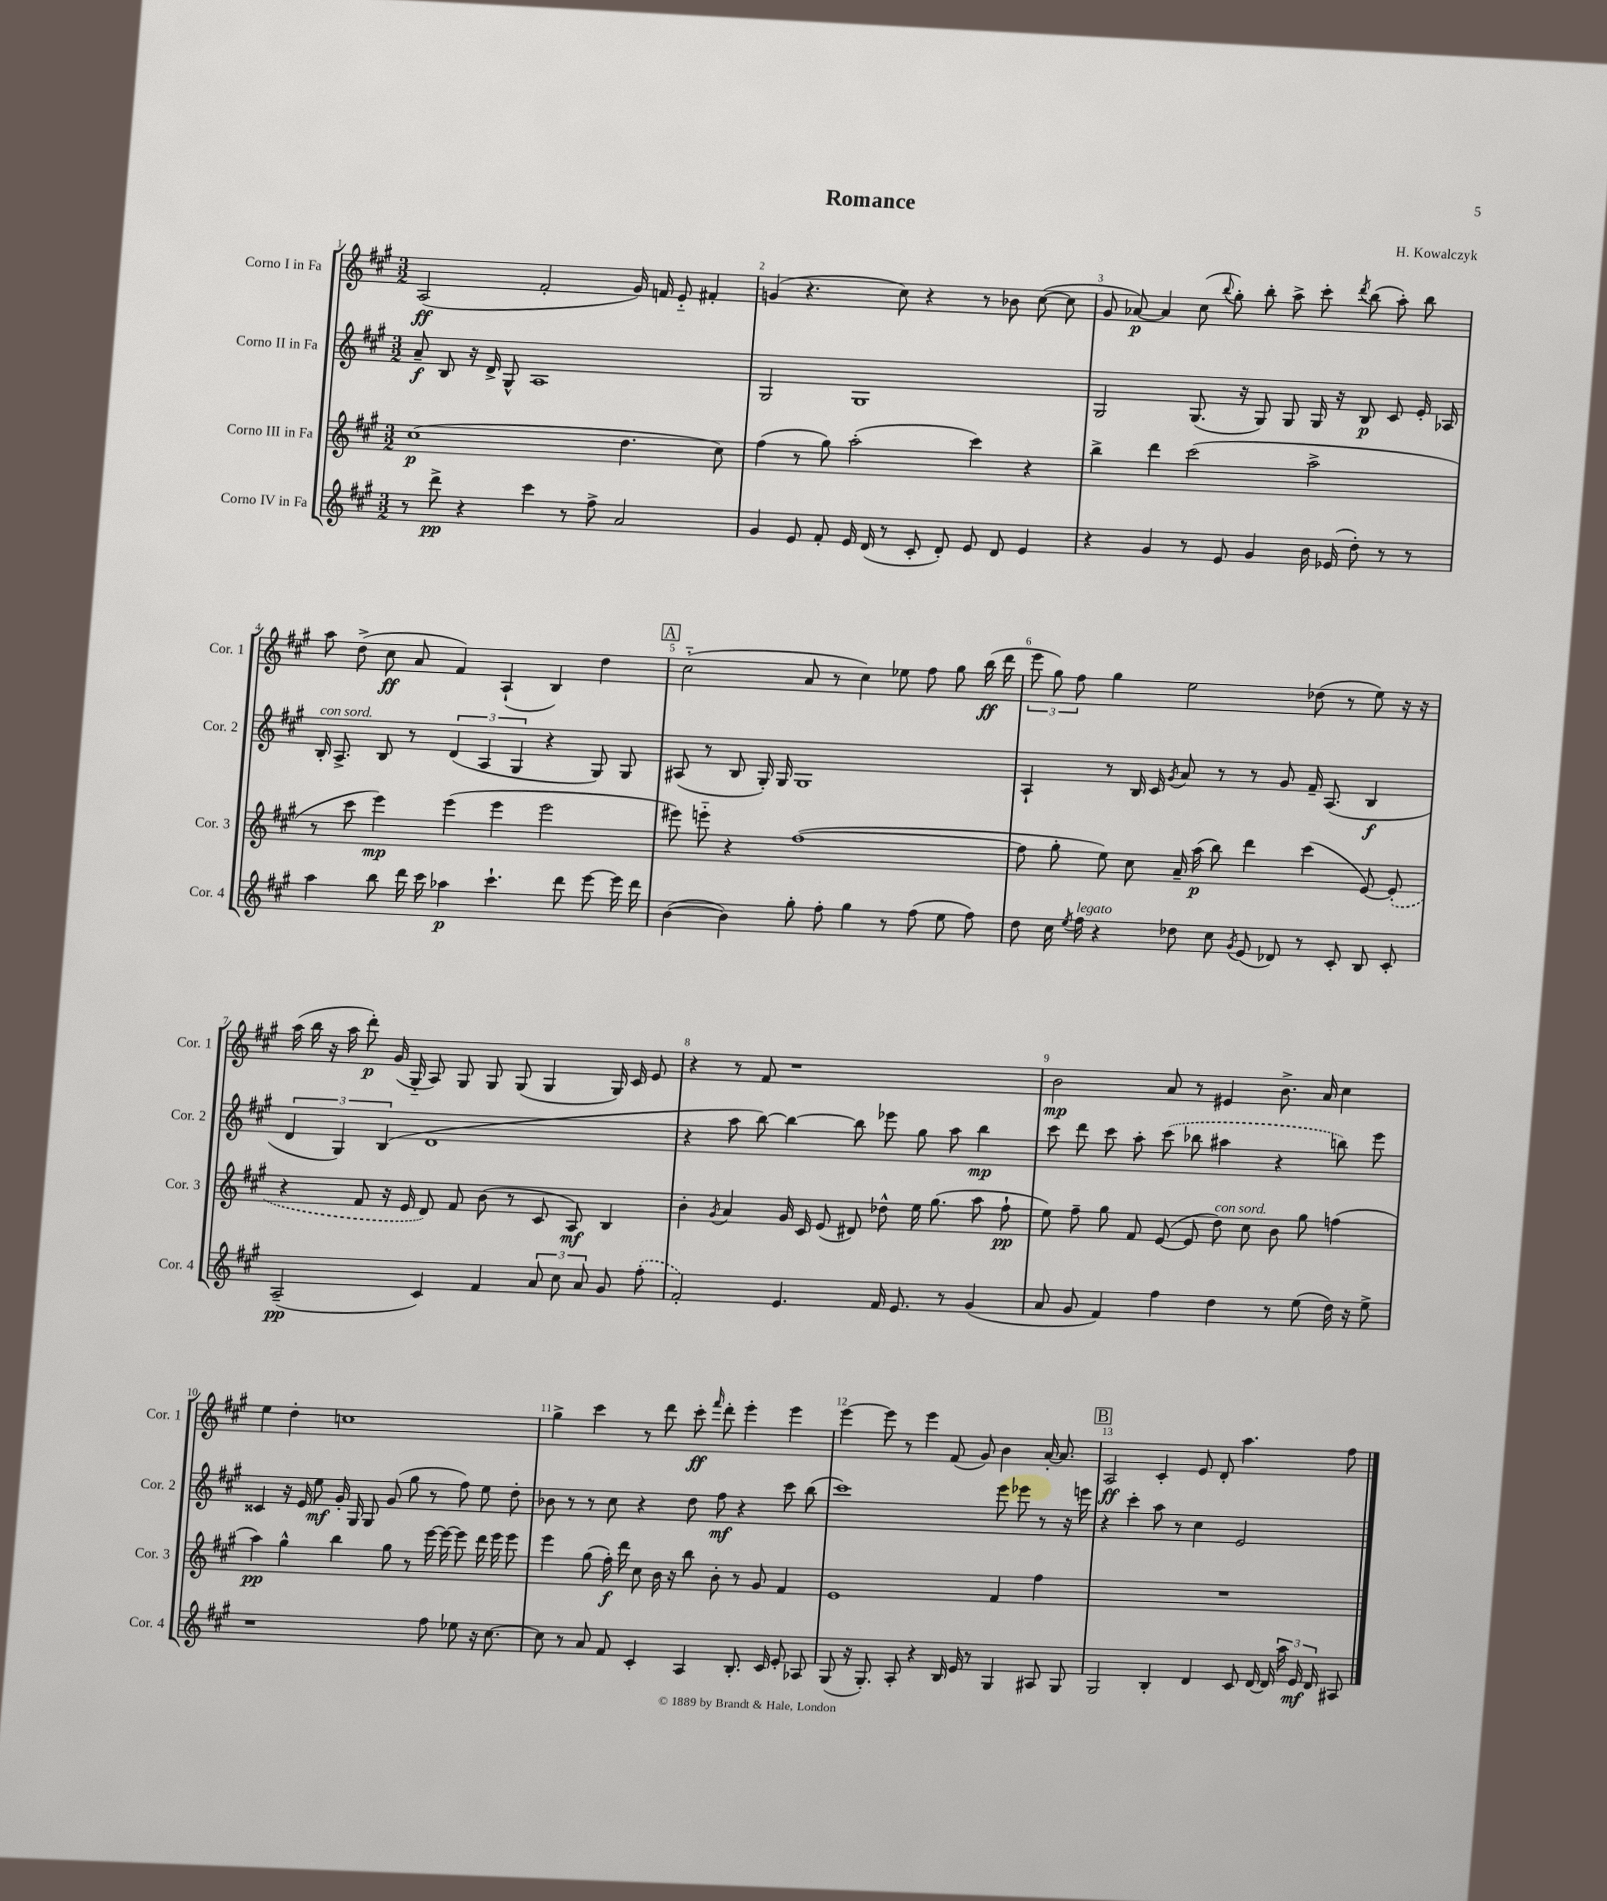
\header { title = "Romance" composer = "H. Kowalczyk" }
<<
\new StaffGroup <<
\new Staff = "s0" \with { instrumentName = "Corno I in Fa" shortInstrumentName = "Cor. 1" } {
    \clef treble \key a \major \numericTimeSignature \time 3/2
    \autoBeamOff a2\ff( fis'2-. gis'16) f'16 e'8-_ fis'4-. |
    g'4( r4. cis''8) r4 r8 bes'8 cis''8~( cis''8 |
    gis'8 aes'8~\p) aes'4 cis''8( \appoggiatura { b''8 } gis''8-.) b''8-. a''8-> cis'''8-. \acciaccatura { d'''8 } b''8( a''8-.) b''8 |
    a''8 d''8->( cis''8\ff a'8 fis'4) a4-!( b4) d''4 |
    \mark \markup { \box "A" } cis''2-_( a'8 r8 cis''4) ees''8 fis''8 gis''8 b''16\ff( d'''16 |
    \tuplet 3/2 { e'''8 gis''8) fis''8 } gis''4 e''2 des''8( r8 e''8) r16 r16 |
    a''16( b''16 r16 a''16 d'''8-.\p) gis'16( gis16-_ a8) gis8 gis8 gis8( gis4 gis16) cis'16 e'8 |
    r4 r8 fis'8 r1 |
    b'2\mp a'8 r8 eis'4 b'8.-> a'16 cis''4 |
    e''4 d''4-. c''1 |
    gis''4-> cis'''4 r8 d'''8 cis'''8-.\ff \grace { fis'''16 } d'''8-. e'''4-. e'''4 |
    e'''4~ e'''8 r8 e'''4 fis'8( gis'8) b'4 a'16~-. a'8. |
    \mark \markup { \box "B" } a2\ff cis'4-. e'8 d'8-. a''4. fis''8 \bar "|." |
}
\new Staff = "s1" \with { instrumentName = "Corno II in Fa" shortInstrumentName = "Cor. 2" } {
    \clef treble \key a \major \numericTimeSignature \time 3/2
    \autoBeamOff a'8--\f b8 r16 d'16-> gis8-^ a1 |
    gis2 gis1 |
    gis2 gis8.( r16 gis8) gis8 gis16 r16 b8\p cis'8 e'16-. aes16 |
    b16-.^\markup { \italic "con sord." } a8.-> b8 r8 \tuplet 3/2 { d'4( a4 gis4 } r4 gis8) gis8 |
    \mark \markup { \box "A" } ais8( r8 b8 gis16-.) gis16 gis1 |
    a4-! r8 b16 cis'16 \acciaccatura { gis'8 } a'8 r8 r8 gis'8 fis'16-- a8.( b4\f |
    \tuplet 3/2 { d'4 gis4) b4( } d'1 |
    r4 a''8 b''8~) b''4~ b''8 ees'''8 gis''8 a''8 b''4\mp |
    cis'''8 d'''8 cis'''8 a''8-. \once \slurDashed cis'''8( bes''8 ais''4 r4 b''8) e'''8 |
    cisis'4 r16 e'16 e''8\mf gis'16-. gis16 gis8 gis'8( gis''8 r8 fis''8) e''8 d''8-. |
    bes'8 r8 r8 cis''8 r4 d''8 fis''8\mf r4 cis'''8 b''8( |
    cis'''1) e'''8 ees'''8 r8 r16 e'''16 |
    \mark \markup { \box "B" } r4 cis'''4-. a''8 r8 cis''4 e'2 \bar "|." |
}
\new Staff = "s2" \with { instrumentName = "Corno III in Fa" shortInstrumentName = "Cor. 3" } {
    \clef treble \key a \major \numericTimeSignature \time 3/2
    \autoBeamOff cis''1\p( d''4. cis''8) |
    fis''4( r8 gis''8) a''2-.( cis'''4) r4 |
    b''4-> d'''4 cis'''2( a''2-> |
    r8 cis'''8 e'''4\mp) e'''4( e'''4 e'''2 |
    \mark \markup { \box "A" } eis'''8) e'''8-_ r4 fis''1~( |
    fis''8 gis''8-. e''8) cis''8 a'16-- a''16\p( b''8) d'''4 cis'''4( e'8~) \once \slurDashed e'8-.( |
    r4 fis'8 r16 e'16 d'8) fis'8 b'8( r8 cis'8 a8\mf) b4 |
    b'4-. \acciaccatura { gis'8 } a'4 gis'16 cis'16 e'8( dis'8) des''8-^ e''16 gis''8.( a''8 fis''8-!\pp |
    e''8) fis''8-- gis''8 fis'8 e'8~( e'8 d''8^\markup { \italic "con sord." }) cis''8 b'8 gis''8 f''4( |
    a''4\pp) gis''4-^ b''4 gis''8 r8 e'''16~ e'''16~ e'''8 d'''16 e'''16 e'''8 |
    e'''4 gis''8( fis''16-.\f) d'''16 cis''8 b'16 r16 b''8 b'8-. r8 gis'8 fis'4 |
    e'1 fis'4 fis''4 |
    \mark \markup { \box "B" } R1. \bar "|." |
}
\new Staff = "s3" \with { instrumentName = "Corno IV in Fa" shortInstrumentName = "Cor. 4" } {
    \clef treble \key a \major \numericTimeSignature \time 3/2
    \autoBeamOff r8 d'''8->\pp r4 cis'''4 r8 fis''8-> a'2 |
    gis'4 e'8 fis'8-. e'16 d'16( r8 cis'8-. d'8-.) e'8 d'8 e'4 |
    r4 gis'4 r8 e'8 gis'4 b'16 ees'16( d''8-.) r8 r8 |
    a''4 b''8 d'''16 cis'''16 aes''4\p cis'''4.-! d'''8 e'''8~ e'''16 d'''16 |
    \mark \markup { \box "A" } b'4~( b'4) gis''8-. fis''8-. gis''4 r8 fis''8( e''8 fis''8) |
    d''8 cis''16 \acciaccatura { e''8 } fis''16^\markup { \italic "legato" } r4 des''8 cis''8 \acciaccatura { gis'8 } e'8( des'8) r8 cis'8-. b8 cis'8-. |
    a2--\pp( cis'4) fis'4 \tuplet 3/2 { a'8 cis''8 a'8 } gis'8 \once \slurDashed fis''8-.( |
    fis'2-.) e'4. fis'16 e'8. r8 gis'4( |
    a'8 gis'8 fis'4) fis''4 d''4 r8 e''8( d''16) r16 e''8-> |
    r1 fis''8 ees''8 r16 cis''8.~ |
    cis''8 r8 a'8 fis'8 cis'4-. a4 b8.-. cis'16 e'8-. aes8 |
    gis8( r16 gis8.-.) a8-. r4 b16 e'16 r8 gis4 ais8 gis8 |
    \mark \markup { \box "B" } gis2 b4-. d'4 cis'8 d'16~ d'16 \tuplet 3/2 { a''16 e'16\mf d'16 } ais8 \bar "|." |
}
>>
>>
\layout { \context { \Score \override BarNumber.break-visibility = ##(#f #t #t) barNumberVisibility = #all-bar-numbers-visible } }
